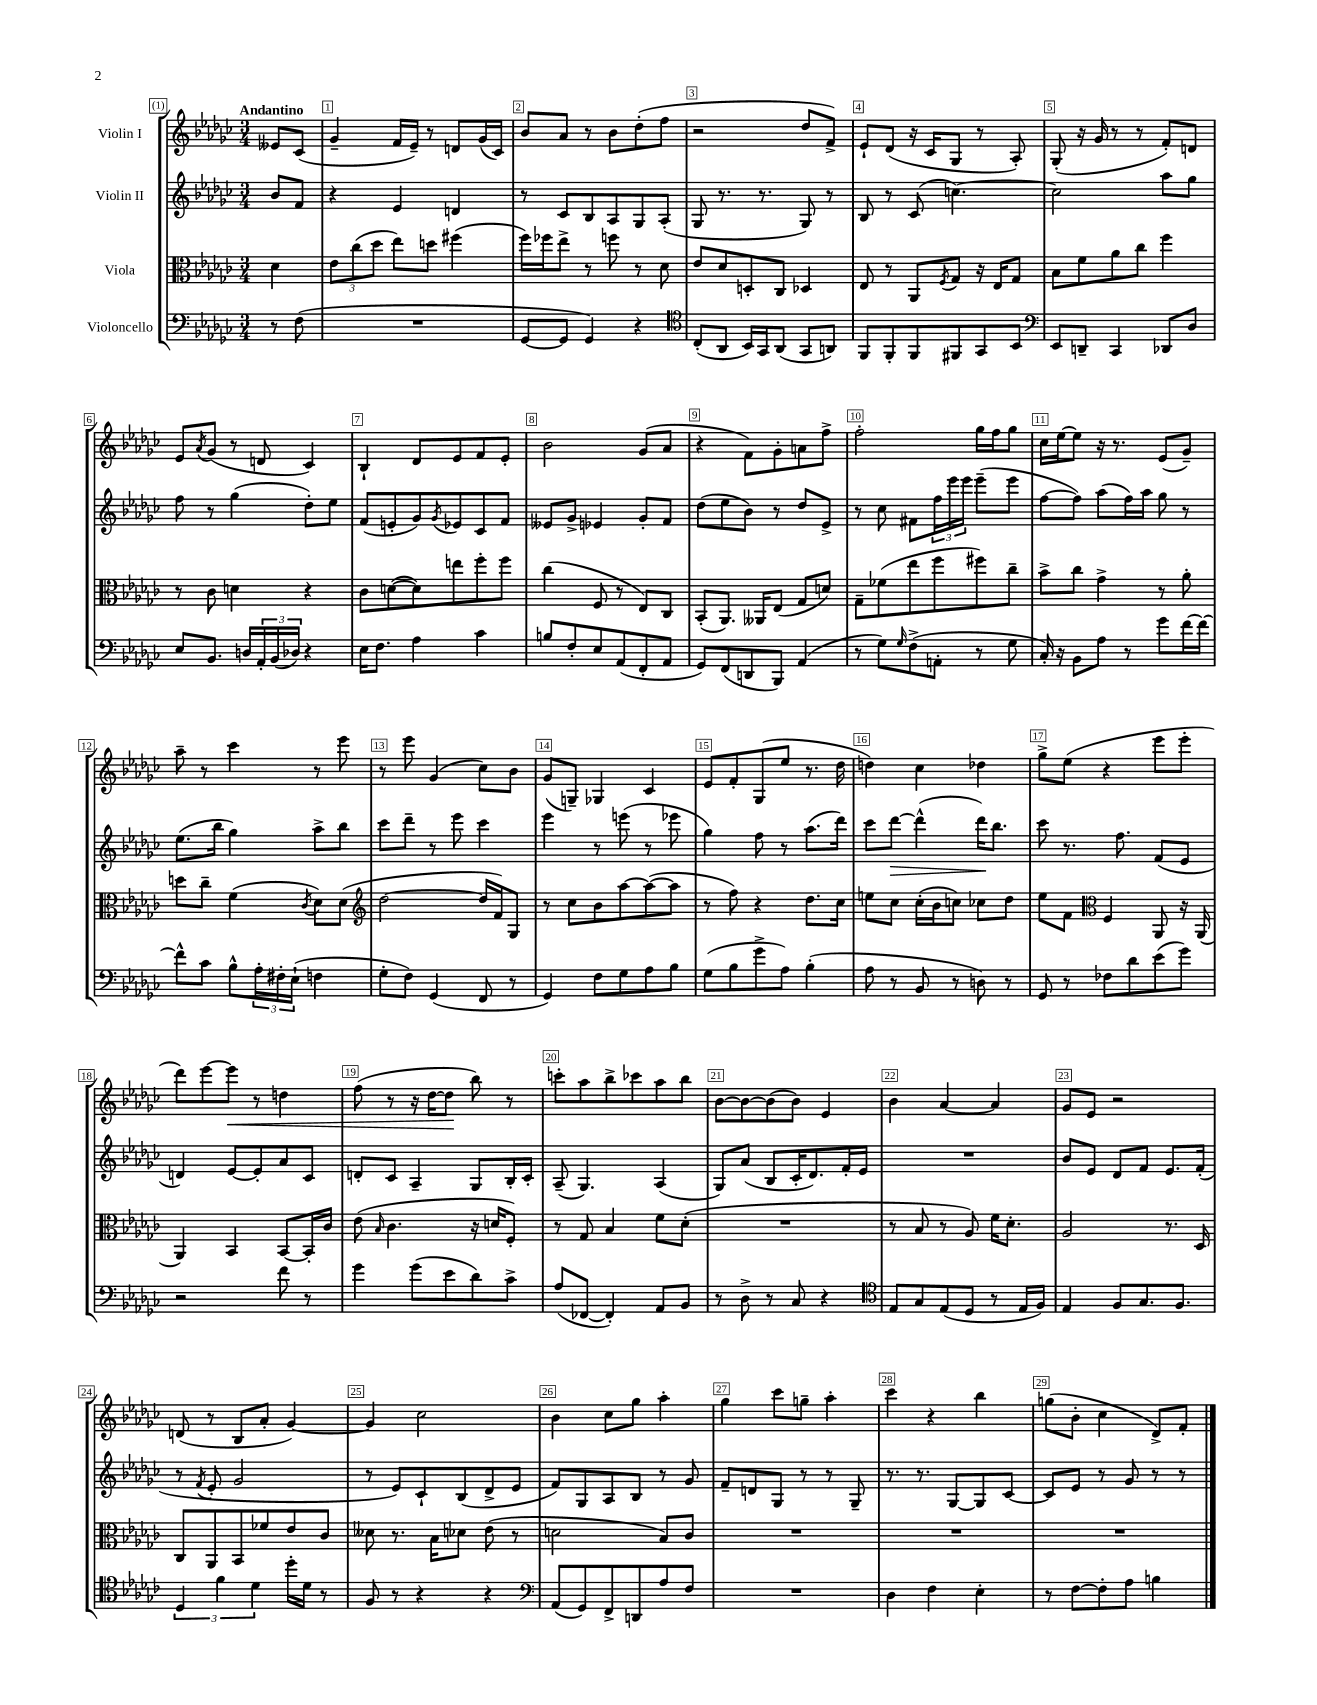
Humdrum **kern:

**kern	**kern	**kern	**dynam	**kern	**dynam
*part4	*part3	*part2	*part2	*part1	*part1
*staff4	*staff3	*staff2	*staff2	*staff1	*staff1
*I"Violoncello	*I"Viola	*I"Violin II	*	*I"Violin I	*
*clefF4	*clefC3	*clefG2	*	*clefG2	*
*k[b-e-a-d-g-c-]	*k[b-e-a-d-g-c-]	*k[b-e-a-d-g-c-]	*	*k[b-e-a-d-g-c-]	*
*M3/4	*M3/4	*M3/4	*	*M3/4	*
=	=	=	=	=	=
!	!	!	!	!LO:TX:a:B:t=Andantino	!
8r	4d-\	8b-/L	.	8e--X/L	.
(8F\	.	8f/J	.	(8c-/J	.
=1	=1	=1	=1	=1	=1
2.r	12e-\L	4r	.	4g-~/	.
.	(12cc-\	.	.	.	.
.	12dd-\J	.	.	.	.
.	8ee-\L)	4e-/	.	16f/LL	.
.	.	.	.	16e-~/JJ)	.
.	8ddn\J	.	.	8r	.
.	(4ff#X\	4dn/	.	8dn/L	.
.	.	.	.	(16g-/L	.
.	.	.	.	16c-/JJ)	.
=2	=2	=2	=2	=2	=2
[8GG-/L	16ff\LL)	8r	.	8b-/L	.
.	16ff-X\J	.	.	.	.
8GG-/J]	8ee-^\J	8c-/L	.	8a-/J	.
4GG-/)	8r	8B-/	.	8r	.
.	8ffn\	8A-/	.	8b-\L	.
4r	8r	8G-/	.	(8dd-'\	.
.	8d-\	(8A-'/J	.	8ff\J	.
=3	=3	=3	=3	=3	=3
*clefC4	*	*	*	*	*
(8C-'/L	8e-/L	8G-/	.	2r	.
8AA-/J	8d-/	8.r	.	.	.
16BB-/LL)	8Dn'/	.	.	.	.
16GG-/J	.	8.r	.	.	.
(8AA-/J	8C-/J	.	.	.	.
8GG-/L	4D-X/	8G-/)	.	8dd-/L	.
8AAn/J)	.	8r	.	8f^/J)	.
=4	=4	=4	=4	=4	=4
8FF/L	8E-/	8B-/	.	8e-`/L	.
8FF'/	8r	8r	.	(8d-/J	.
8FF/	8AA-/L	(8c-/	.	16r	.
.	.	.	.	16c-/KL	.
.	8qF/	.	.	.	.
8FF#X/	8G-/J	[4.ccn\)	.	8G-/J	.
8GG-/	16r	.	.	8r	.
.	16E-/KL	.	.	.	.
8BB-/J	8G-/J	.	.	8A-'/)	.
=5	=5	=5	=5	=5	=5
*clefF4	*	*	*	*	*
8EE-/L	8B-\L	2cc\]	.	(8G-'/	.
8DDn~/J	8f\	.	.	16r	.
.	.	.	.	16g-/	.
4CC-/	8a-\	.	.	8r	.
.	8cc-\J	.	.	8r	.
8DD-X/L	4ff\	8aa-\L	.	8f'/L)	.
8D-/J	.	8gg-\J	.	8dn/J	.
!!LO:LB:g=z
=6	=6	=6	=6	=6	=6
8E-/L	8r	8ff\	.	8e-/L	.
.	.	.	.	8qa-/	.
8.BB-/J	8c-\	8r	.	(8g-/J	.
.	4dn\	(4gg-\	.	8r	.
16Dn/LL	.	.	.	.	.
24AA-'/	.	.	.	8dn/	.
(24BB-/	.	.	.	.	.
24D-X/JJ)	.	.	.	.	.
4r	4r	8dd-'\L)	.	4c-/)	.
.	.	8ee-\J	.	.	.
=7	=7	=7	=7	=7	=7
16E-\KL	8c-\L	(8f/L	.	4B-`/	.
8.F\J	.	.	.	.	.
.	([8dn\	8en'/	.	.	.
4A-\	8d\])	8g-/)	.	8d-/L	.
.	.	8qg-/	.	.	.
.	8een\	8e-X/	.	8e-/	.
4c-\	8ff'\	8c-/	.	8f/	.
.	8ff\J	8f/J	.	8e-'/J	.
=8	=8	=8	=8	=8	=8
8Bn/L	(4cc-\	8e--X/L	.	2b-\	.
8F'/	.	8g-^/J	.	.	.
8E-/	8F/	4e-X/	.	.	.
(8AA-/	8r	.	.	.	.
8FF'/	8E-/L)	8g-'/L	.	(8g-/L	.
8AA-/J	8C-/J	8f/J	.	8a-/J	.
=9	=9	=9	=9	=9	=9
8GG-/L)	(8BB-'/L	(8dd-\L	.	4r	.
(8FF/	8.AA-/J)	8ee-\	.	.	.
8DDn/	.	8b-\J)	.	8f\L)	.
.	16AA--X/KL	.	.	.	.
8BBB-/J)	(8E-/J	8r	.	8g-'\	.
(4AA-/	8G-/L	8dd-/L	.	8an\	.
.	8dn/J)	8e-^/J	.	8ff^\J	.
=10	=10	=10	=10	=10	=10
8r	8G-~\L	8r	.	2ff'\	.
8G-\L)	(8f-X\	8cc-\	.	.	.
16qqG-/	.	.	.	.	.
(8F^\	8ee-\	8f#X\L	.	.	.
8AAn'\J	8ff\	24ff\L	.	.	.
.	.	24eee-\	.	.	.
.	.	24eee-\JJ	.	.	.
8r	8ff#X\)	(8eee-~\L	.	16gg-\LL	.
.	.	.	.	16ff\J	.
8G-\	8cc-~\J	8eee-\J	.	8gg-\J	.
=11	=11	=11	=11	=11	=11
16C-'/)	8b-^\L	[8ff\L	.	16cc-\LL	.
16r	.	.	.	[16ee-\J	.
8BB-\L	8cc-\J	8ff\J])	.	8ee-\J]	.
8A-\J	4g-^\	(8aa-\L	.	16r	.
.	.	.	.	8.r	.
8r	.	16ff\L)	.	.	.
.	.	16aa-\JJ	.	.	.
8g-\L	8r	8gg-\	.	(8e-/L	.
[16f\L	8a-'\	8r	.	8g-~/J)	.
16f\JJ_	.	.	.	.	.
!!LO:LB:g=z
=12	=12	=12	=12	=12	=12
8f^^\L]	8ddn\L	(8.ee-\L	.	8aa-~\	.
8c-\J	8cc-~\J	.	.	8r	.
.	.	16bb-\Jk	.	.	.
8B-^^\L	(4f\	4gg-\)	.	4ccc-\	.
24A-'\L	.	.	.	.	.
24F#X'\	.	.	.	.	.
(24E-`\JJ	.	.	.	.	.
.	8qc-/	.	.	.	.
4Fn\	8d-\L)	8aa-^\L	.	8r	.
.	(8d-\J	8bb-\J	.	8eee-\	.
=13	=13	=13	=13	=13	=13
*	*clefG2	*	*	*	*
8G-'\L	[2dd-\	8ccc-\L	.	8r	.
8F\J)	.	8ddd-~\J	.	8eee-\	.
(4GG-/	.	8r	.	(4g-/	.
.	.	8eee-\	.	.	.
8FF/	16dd-/LL]	4ccc-\	.	8cc-\L)	.
.	16f/J)	.	.	.	.
8r	8G-/J	.	.	8b-\J	.
=14	=14	=14	=14	=14	=14
4GG-/)	8r	4eee-\	.	(8g-/L	.
.	8cc-\L	.	.	8Gn~/J)	.
8F\L	8b-\	8r	.	4G-X/	.
8G-\	[8aa-\	(8eeen\	.	.	.
8A-\	(8aa-\_	8r	.	4c-/	.
8B-\J	8aa-\J]	8eee-X\	.	.	.
=15	=15	=15	=15	=15	=15
(8G-\L	8r	4gg-\)	.	8e-/L	.
8B-\	8ff\)	.	.	8f'/	.
8g-^\	4r	8ff\	.	(8G-/	.
8A-\J)	.	8r	.	8ee-/J	.
(4B-'\	8.dd-\L	(8.aa-\L	.	8.r	.
.	16cc-\Jk	16ddd-\Jk)	.	16dd-\	.
=16	=16	=16	=16	=16	=16
8A-\	8een\L	8ccc-\L	.	4ddn\)	.
!	!	!	!LO:HP:b	!	!
8r	8cc-\J	[8ddd-\J	>	.	.
8BB-/	(16cc-'\LL	(4ddd-^^\]	.	4cc-\	.
.	16b-\J	.	.	.	.
8r	8ccn\J)	.	.	.	.
8Dn\)	8cc-X\L	16ddd-\KL)	.	4dd-X\	.
.	.	8.bb-\J	]	.	.
8r	8dd-\J	.	.	.	.
=17	=17	=17	=17	=17	=17
8GG-/	8ee-\L	8ccc-\	.	8gg-^\L	.
8r	8f\J	8.r	.	(8ee-\J	.
*	*clefC3	*	*	*	*
8F-X\L	4F/	.	.	4r	.
.	.	8.ff\	.	.	.
8d-\	.	.	.	.	.
(8e-\	8AA-/	(8f/L	.	8eee-\L	.
8g-\J)	16r	8e-/J	.	8eee-'\J	.
.	(16AA-/	.	.	.	.
!!LO:LB:g=z
=18	=18	=18	=18	=18	=18
2r	4AA-/)	4dn/)	.	8ddd-\L)	.
.	.	.	.	[8eee-\	.
!	!	!	!	!	!LO:HP:b
.	4BB-/	[8e-/L	.	8eee-\J]	<
.	.	8e-'/]	.	8r	.
8f\	[8BB-/L	8a-/	.	4ddn\	.
8r	16BB-'/L]	8c-/J	.	.	.
.	16c-/JJ	.	.	.	.
=19	=19	=19	=19	=19	=19
4g-\	(8e-\	8dn'/L	.	(8ff\	.
.	16qqB-/	.	.	.	.
.	4.c-\	8c-/J	.	8r	.
(8g-\L	.	4A-~/	.	16r	.
.	.	.	.	[16dd-\KL	.
8e-\	.	.	.	8dd-\J]	.
8d-\)	16r	8G-/L	.	8bb-\)	[
.	16dn/KL	.	.	.	.
8c-^\J	8F'/J)	16B-'/L	.	8r	.
.	.	16c-'/JJ	.	.	.
=20	=20	=20	=20	=20	=20
(8A-/L	8r	(8A-~/	.	8cccn'\L	.
[8FF-X/J	8G-/	4.G-/)	.	8aa-\	.
4FF-'/])	4B-/	.	.	8bb-^\	.
.	.	.	.	8ccc-X\	.
8AA-/L	8f\L	(4A-/	.	8aa-\	.
8BB-/J	(8d-'\J	.	.	8bb-\J	.
=21	=21	=21	=21	=21	=21
8r	2.r	8G-/L)	.	[8b-\L	.
8D-^\	.	(8a-/J	.	8b-\_	.
8r	.	8B-/L	.	(8b-\]	.
8C-/	.	16c-'/K	.	8b-\J)	.
.	.	8.d-/)	.	.	.
4r	.	.	.	4e-/	.
.	.	16f'/L	.	.	.
.	.	16e-/JJ	.	.	.
=22	=22	=22	=22	=22	=22
*clefC4	*	*	*	*	*
8E-/L	8r	2.r	.	4b-\	.
8G-/	8B-/	.	.	.	.
(8E-/	8r	.	.	[4a-/	.
8D-/J	8A-/)	.	.	.	.
8r	16f\KL	.	.	4a-/]	.
.	8.d-'\J	.	.	.	.
16E-/LL	.	.	.	.	.
16F/JJ)	.	.	.	.	.
=23	=23	=23	=23	=23	=23
4E-/	2A-/	8b-/L	.	8g-/L	.
.	.	8e-/J	.	8e-/J	.
8F/L	.	8d-/L	.	2r	.
8.G-/	.	8f/J	.	.	.
.	8.r	8.e-/L	.	.	.
8.F/J	.	.	.	.	.
.	16D-/	(16f'/Jk	.	.	.
!!LO:LB:g=z
=24	=24	=24	=24	=24	=24
6D-/	8C-/L	8r	.	(8dn/	.
.	.	8qf/	.	.	.
.	8AA-/	8e-'/	.	8r	.
6f\	.	.	.	.	.
.	8BB-/	2g-/	.	8B-/L	.
6d-\	.	.	.	.	.
.	8f-X/	.	.	8a-'/J	.
16dd-'\LL	8e-/	.	.	[4g-/)	.
16d-\JJ	.	.	.	.	.
8r	8c-/J	.	.	.	.
=25	=25	=25	=25	=25	=25
8F/	8d--X\	8r	.	4g-/]	.
8r	8.r	8e-/L)	.	.	.
4r	.	8c-`/	.	2cc-\	.
.	16B-\KL	.	.	.	.
.	8d-X\J	(8B-/	.	.	.
4r	(8e-\	8d-^/	.	.	.
.	8r	8e-/J	.	.	.
=26	=26	=26	=26	=26	=26
*clefF4	*	*	*	*	*
(8AA-/L	2dn\	8f/L)	.	4b-\	.
8GG-/)	.	8G-/	.	.	.
8FF^/	.	8A-/	.	8cc-\L	.
8DDn/	.	8B-/J	.	8gg-\J	.
8A-/	8B-/L)	8r	.	4aa-'\	.
8F/J	8c-/J	8g-/	.	.	.
=27	=27	=27	=27	=27	=27
2.r	2.r	8f~/L	.	4gg-\	.
.	.	8dn/	.	.	.
.	.	8G-/J	.	8ccc-\L	.
.	.	8r	.	8ggn~\J	.
.	.	8r	.	4aa-'\	.
.	.	8G-~/	.	.	.
=28	=28	=28	=28	=28	=28
4D-\	2.r	8.r	.	4ccc-\	.
.	.	8.r	.	.	.
4F\	.	.	.	4r	.
.	.	[8G-/L	.	.	.
4E-'\	.	8G-/]	.	4bb-\	.
.	.	[8c-/J	.	.	.
=29	=29	=29	=29	=29	=29
8r	2.r	8c-/L]	.	(8ggn\L	.
[8F\L	.	8e-/J	.	8b-'\J	.
8F'\]	.	8r	.	4cc-\	.
8A-\J	.	8g-/	.	.	.
4Bn\	.	8r	.	8d-^/L)	.
.	.	8r	.	8f'/J	.
==	==	==	==	==	==
*-	*-	*-	*-	*-	*-
